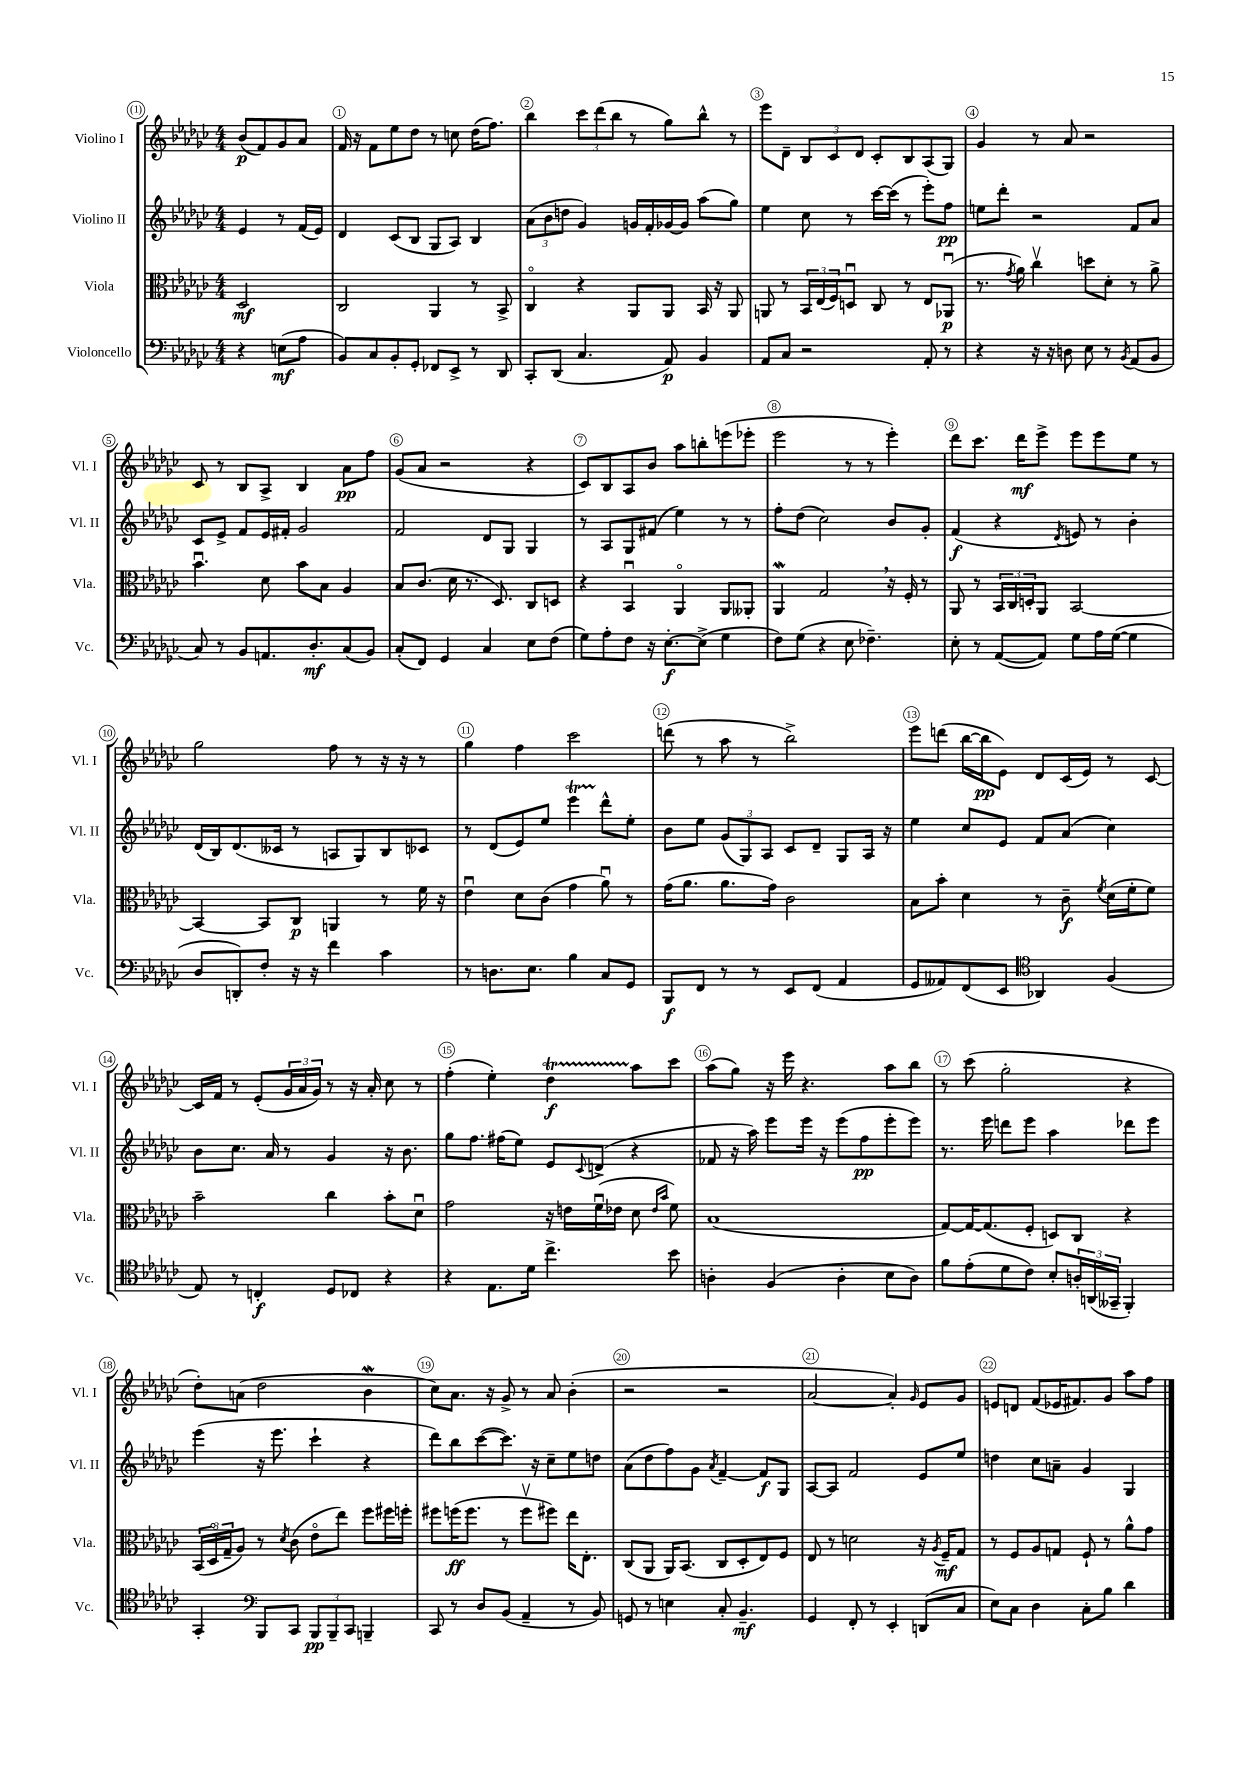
<<
\new StaffGroup <<
\new Staff = "s0" \with { instrumentName = "Violino I" shortInstrumentName = "Vl. I" } {
    \clef treble \key ges \major \numericTimeSignature \time 4/4 \partial 2
    bes'8\p( f'8) ges'8 aes'8 |
    f'16 r16 f'8 ees''8 des''8 r8 c''8 des''16( f''8.) |
    bes''4 \tuplet 3/2 { ces'''8 des'''8( bes''8 } r8 ges''8) bes''8-^ r8 |
    ees'''8 des'8-- \tuplet 3/2 { bes8 ces'8 des'8 } ces'8-. bes8 aes8( ges8) |
    ges'4 r8 aes'8 r2 |
    ces'8 r8 bes8 aes8-> bes4 aes'8\pp f''8 |
    ges'8( aes'8 r2 r4 |
    ces'8) bes8 aes8 bes'8 aes''8 b''8-. e'''8( ees'''8-. |
    ees'''2 r8 r8 ees'''4-.) |
    des'''8 ces'''8. des'''16\mf ees'''8-> ees'''8 ees'''8 ees''8 r8 |
    ges''2 f''8 r8 r16 r16 r8 |
    ges''4 f''4 ces'''2 |
    d'''8( r8 aes''8 r8 bes''2->) |
    ees'''8 d'''8( bes''16~ bes''16\pp ees'8) des'8 ces'16( ees'16) r8 ces'8~ |
    ces'16 f'16 r8 ees'8-.( \tuplet 3/2 { ges'16 aes'16 ges'16) } r8 r16 aes'16-. ces''8 r8 |
    f''4-.( ees''4-.) des''4\startTrillSpan\f aes''8\stopTrillSpan ces'''8 |
    aes''8( ges''8) r16 ees'''16 r4. aes''8 bes''8 |
    r8 ces'''8( ges''2-. r4 |
    des''8-.) a'8( des''2 bes'4\mordent |
    ces''8) aes'8. r16 ges'8-> r8 aes'8 bes'4-.( |
    r2 r2 |
    aes'2~ aes'4-.) \grace { ges'16 } ees'8 ges'8 |
    e'8 d'8 f'8( ees'16 fis'8.) ges'8 aes''8 f''8 \bar "|." |
}
\new Staff = "s1" \with { instrumentName = "Violino II" shortInstrumentName = "Vl. II" } {
    \clef treble \key ges \major \numericTimeSignature \time 4/4 \partial 2
    ees'4 r8 f'16( ees'16) |
    des'4 ces'8( bes8 ges8 aes8) bes4 |
    \tuplet 3/2 { aes'8( bes'8 d''8 } ges'4) g'16 f'16-. ges'16~ ges'16 aes''8( ges''8) |
    ees''4 ces''8 r8 ces'''16~ ces'''16( r8 ees'''8-.) f''8\pp |
    e''8 des'''8-. r2 f'8 aes'8 |
    ces'8 ees'8-> f'8 ees'16 fis'16-. ges'2 |
    f'2 des'8 ges8 ges4 |
    r8 aes8 ges8 fis'8( ees''4) r8 r8 |
    f''8-. des''8( ces''2) bes'8 ges'8-. |
    f'4\f( r4 \acciaccatura { des'8 } e'8) r8 bes'4-. |
    des'16( bes16) des'8.( ceses'16 r8 a8 ges8) bes8 ces'8 |
    r8 des'8( ees'8) ees''8 ees'''4\startTrillSpan des'''8-^\stopTrillSpan ees''8-. |
    bes'8 ees''8 \tuplet 3/2 { ges'8( ges8) aes8 } ces'8 des'8-- ges8 aes16 r16 |
    ees''4 ces''8 ees'8 f'8 aes'8( ces''4) |
    bes'8 ces''8. aes'16 r8 ges'4 r16 bes'8. |
    ges''8 f''8. fis''16( ees''8) ees'8 \appoggiatura { ces'8 } d'8->( r4 |
    fes'8 r16 aes''16) ees'''8 ees'''16 r16 ees'''8( f''8\pp ees'''8-. ees'''8) |
    r8. ees'''16 d'''8 ees'''8 aes''4 des'''8 ees'''8 |
    ees'''4( r16 ees'''8. ces'''4-! r4 |
    des'''8) bes''8 ces'''8~( ces'''8.) r16 ces''8-- ees''8 d''8 |
    aes'8( des''8 f''8) ges'8 \acciaccatura { aes'8 } f'4~-- f'8\f ges8 |
    aes8~ aes8 f'2 ees'8 ees''8 |
    d''4 ces''8 a'8-- ges'4 ges4 \bar "|." |
}
\new Staff = "s2" \with { instrumentName = "Viola" shortInstrumentName = "Vla." } {
    \clef alto \key ges \major \numericTimeSignature \time 4/4 \partial 2
    des2\mf |
    ces2 aes,4 r8 bes,8-> |
    ces4\flageolet r4 aes,8 aes,8 bes,16 r16 aes,8 |
    a,8 r8 \tuplet 3/2 { bes,16 ees16( f16) } d8\downbow ces8 r8 ees8 aes,8\downbow\p( |
    r8. \acciaccatura { ges'8 } aes'16) ces''4\upbow d''8 des'8-. r8 aes'8-> |
    bes'4.\downbow des'8 bes'8 bes8 aes4 |
    bes8 ces'8.( des'16 r8. des8.) ces8 d8 |
    r4 bes,4\downbow aes,4\flageolet aes,8 aeses,8-. |
    aes,4\mordent ges2 \breathe r16 f16-. r8 |
    aes,8 r8 \tuplet 3/2 { bes,16 ces16 d16-. } aes,8 bes,2~ |
    bes,4~ bes,8 ces8\p a,4 r8 f'16 r16 |
    ees'4\downbow des'8 ces'8( ges'4 aes'8\downbow) r8 |
    ges'16( aes'8. aes'8. ges'16) ces'2 |
    bes8 bes'8-. des'4 r8 ces'8--\f \acciaccatura { f'8 } des'16( f'16-. f'8) |
    bes'2-- ces''4 bes'8-. des'8\downbow |
    ges'2 r16 e'16 f'16\downbow( ees'16 des'8 \grace { ees'16 bes'16 } f'8) |
    bes1( |
    ges8~) ges16~ ges8.( f8-. d8) ces8 r4 |
    \tuplet 3/2 { bes,16( des16\flageolet ges16-- } aes8) r8 \acciaccatura { des'8 } ces'8( ees'8\flageolet ees''8) f''8 fis''16 f''16-. |
    fis''8 f''16\ff( f''8. r8 f''8\upbow fis''8) ees''16 ees8.-. |
    ces8( aes,8 aes,16) bes,8.( ces8 des8-. ees8) f8 |
    ees8 r8 d'2 r16 \acciaccatura { aes8 } f16--\mf ges8 |
    r8 f8 aes8 g8 f8-! r8 aes'8-^ ges'8 \bar "|." |
}
\new Staff = "s3" \with { instrumentName = "Violoncello" shortInstrumentName = "Vc." } {
    \clef bass \key ges \major \numericTimeSignature \time 4/4 \partial 2
    r4 e8\mf( aes8 |
    bes,8) ces8 bes,8-. ges,8-. fes,8 ees,8-> r8 des,8 |
    ces,8-. des,8( ces4. aes,8\p) bes,4 |
    aes,8 ces8 r2 aes,8-. r8 |
    r4 r16 r16 d8 ees8 r8 \acciaccatura { bes,8 } aes,8( bes,8 |
    ces8) r8 bes,8 a,8. des8.-.\mf ces8( bes,8) |
    ces8-.( f,8) ges,4 ces4 ees8 f8( |
    ges8) aes8-. f8 r16 ees8.~-.\f ees8->( ges4 |
    f8) ges8( r4 ees8 fes4.--) |
    ees8-. r8 aes,8~( aes,8) ges8 aes16 ges16~( ges4 |
    des8 d,8-.) f8-. r16 r16 f'4 ces'4 |
    r8 d8. ees8. bes4 ces8 ges,8 |
    bes,,8\f f,8 r8 r8 ees,8 f,8( aes,4 |
    ges,8 aeses,8) f,8( ees,8 \clef tenor aes,4) f4( |
    ees8) r8 c4-.\f des8 ces8 r4 |
    r4 ees8. des'16 ces''4.-> bes'8 |
    a4-. f4( a4-. bes8 a8) |
    f'8 ees'8-.( des'8 ces'8) bes8-. \tuplet 3/2 { a16-. a,16( geses,16-- } f,4-.) |
    ges,4-. \clef bass bes,,8 ces,8 \tuplet 3/2 { bes,,8\pp bes,,8-- ces,8 } b,,4-- |
    ces,8 r8 des8 bes,8( aes,4-- r8 bes,8) |
    g,8 r8 e4 ces8-. bes,4.--\mf |
    ges,4 f,8-. r8 ees,4-. d,8( ces8 |
    ees8) ces8 des4 ces8-. bes8 des'4 \bar "|." |
}
>>
>>
\layout { \context { \Score \override BarNumber.break-visibility = ##(#f #t #t) barNumberVisibility = #all-bar-numbers-visible \override BarNumber.stencil = #(make-stencil-circler 0.1 0.3 ly:text-interface::print) } }
